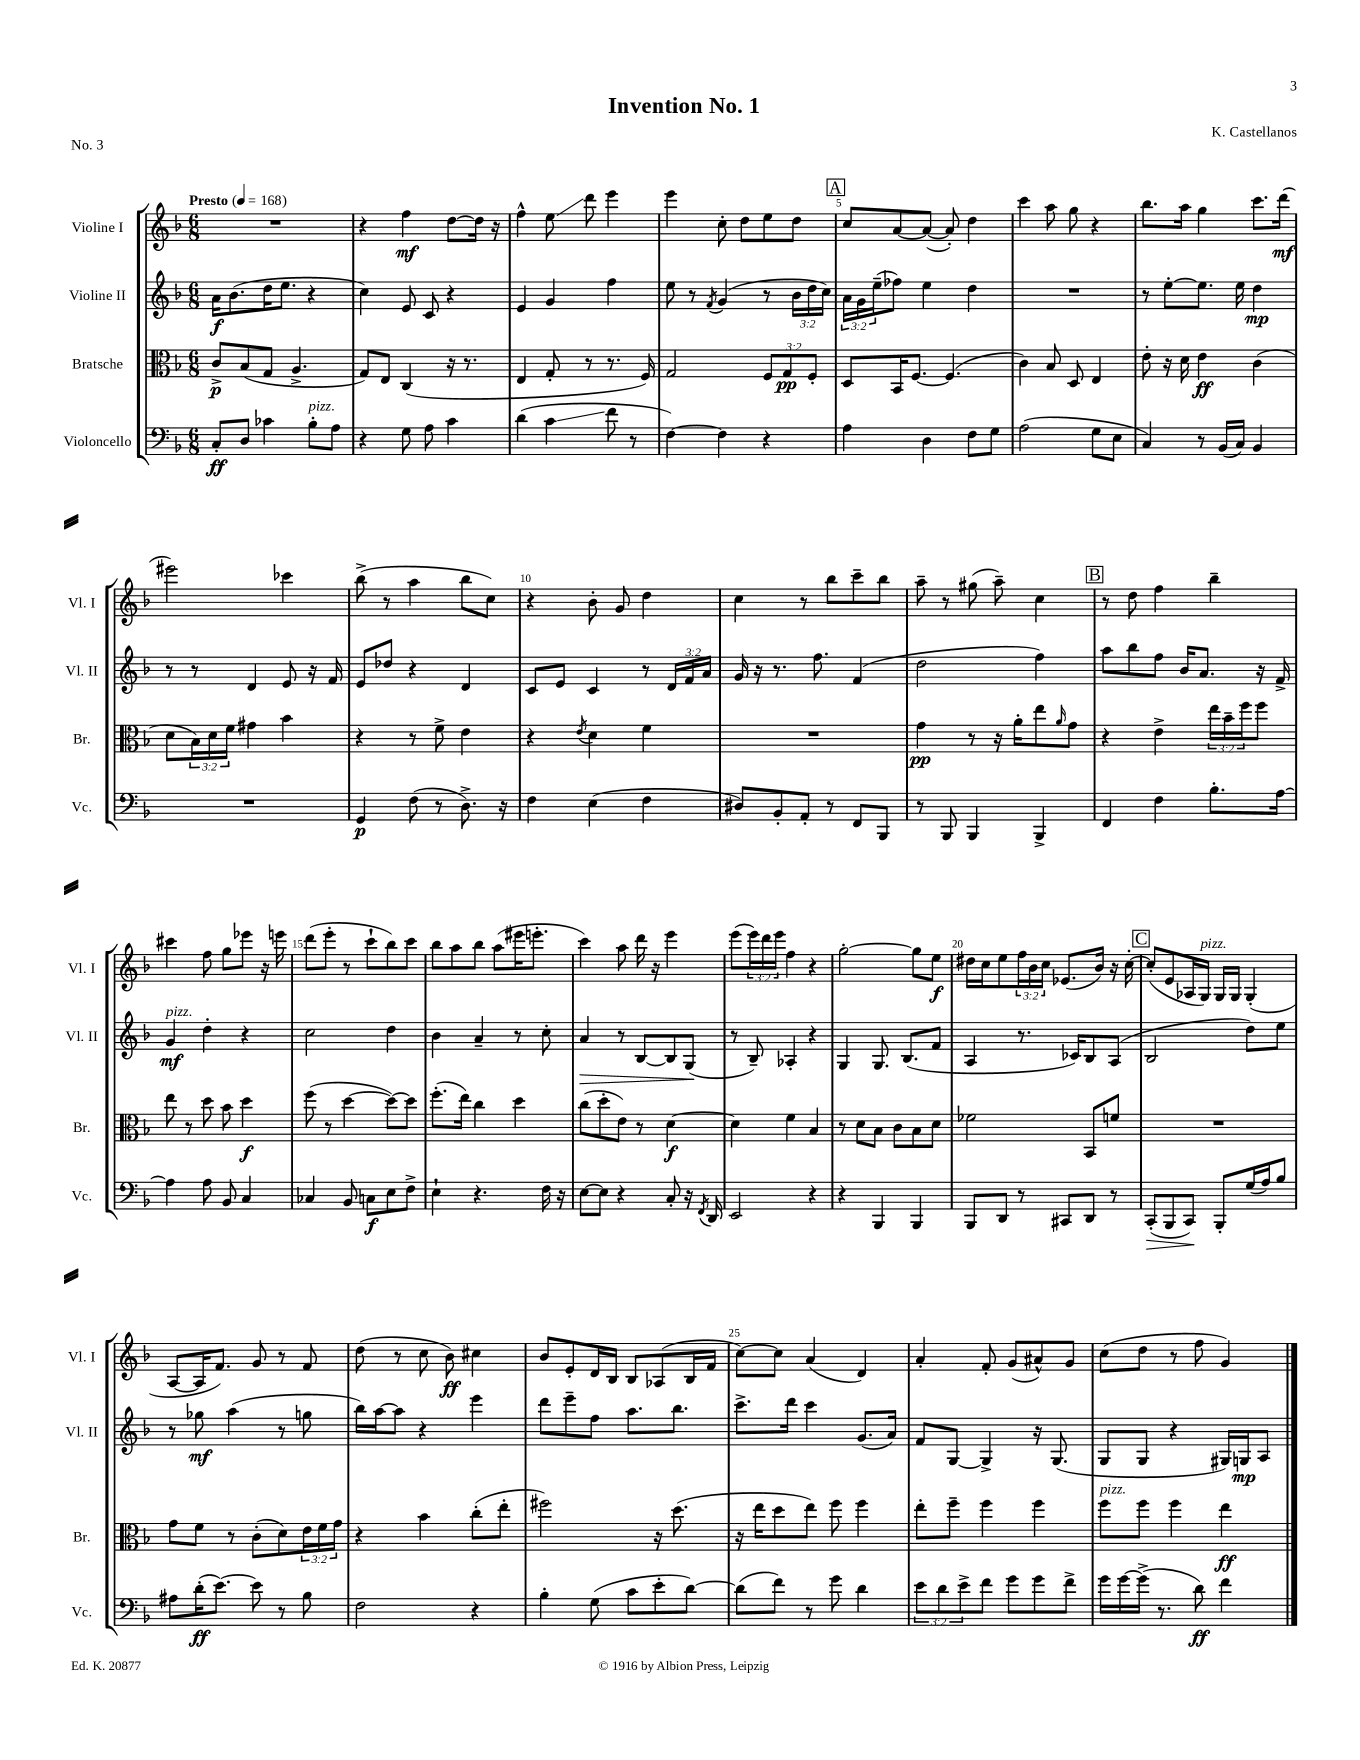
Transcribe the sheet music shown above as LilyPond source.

\header { title = "Invention No. 1" composer = "K. Castellanos" piece = "No. 3" }
<<
\new StaffGroup <<
\new Staff = "s0" \with { instrumentName = "Violine I" shortInstrumentName = "Vl. I" } {
    \clef treble \key f \major \numericTimeSignature \time 6/8 \override Staff.TupletNumber.text = #tuplet-number::calc-fraction-text \tempo "Presto" 4 = 168
    R2. |
    r4 f''4\mf d''8~ d''16 r16 |
    f''4-^ e''8\glissando d'''8 e'''4 |
    e'''4 c''8-. d''8 e''8 d''8 |
    \mark \markup { \box "A" } c''8 a'8~ a'8~( a'8-.) d''4 |
    c'''4 a''8 g''8 r4 |
    bes''8. a''16 g''4 c'''8. d'''16\mf( |
    eis'''2) ces'''4 |
    bes''8->( r8 a''4 bes''8 c''8) |
    r4 bes'8-. g'8 d''4 |
    c''4 r8 bes''8 c'''8-- bes''8 |
    a''8-- r8 gis''8( a''8--) c''4 |
    \mark \markup { \box "B" } r8 d''8 f''4 bes''4-- |
    cis'''4 f''8 g''8 ees'''8 r16 e'''16 |
    d'''8( e'''8-. r8 c'''8-! bes''8) c'''8 |
    bes''8 a''8 bes''8 a''8( eis'''16 e'''8.-. |
    c'''4) a''8 d'''16 r16 e'''4 |
    e'''8( \tuplet 3/2 { e'''16) d'''16 e'''16 } f''4 r4 |
    g''2~-. g''8 e''8\f |
    dis''16 c''16 e''8 \tuplet 3/2 { f''16 bes'16 c''16 } ees'8.( bes'16) r16 c''16~-. |
    \mark \markup { \box "C" } c''8-.( e'8 aes16 g16^\markup { \italic "pizz." }) g16 g16 g4-.( |
    a8~ a16 f'8.) g'8 r8 f'8 |
    d''8( r8 c''8 bes'8\ff) cis''4 |
    bes'8 e'8-. d'16 bes16 bes8 aes8( bes16 f'16 |
    c''8~) c''8 a'4( d'4) |
    a'4-. f'8-. g'8( ais'8-^) g'8 |
    c''8( d''8 r8 f''8 g'4) \bar "|." |
}
\new Staff = "s1" \with { instrumentName = "Violine II" shortInstrumentName = "Vl. II" } {
    \clef treble \key f \major \numericTimeSignature \time 6/8 \override Staff.TupletNumber.text = #tuplet-number::calc-fraction-text
    a'16\f bes'8.( d''16 e''8. r4 |
    c''4) e'8 c'8 r4 |
    e'4 g'4 f''4 |
    e''8 r8 \acciaccatura { f'8 } g'4( r8 \tuplet 3/2 { bes'16 d''16 c''16) } |
    \mark \markup { \box "A" } \tuplet 3/2 { a'16 g'16 e''16--( } fes''8) e''4 d''4 |
    R2. |
    r8 e''8~-. e''8. e''16 d''4\mp |
    r8 r8 d'4 e'8 r16 f'16 |
    e'8 des''8 r4 d'4 |
    c'8 e'8 c'4 r8 \tuplet 3/2 { d'16 f'16 a'16 } |
    g'16 r16 r8. f''8. f'4( |
    d''2 f''4) |
    \mark \markup { \box "B" } a''8 bes''8 f''8 bes'16 a'8. r16 f'16-> |
    g'4\mf^\markup { \italic "pizz." } d''4-. r4 |
    c''2 d''4 |
    bes'4 a'4-- r8 c''8-. |
    a'4\> r8 bes8~ bes8 g8\!( |
    r8 bes8--) aes4-. r4 |
    g4 g8. bes8.( f'8 |
    a4 r8. ces'16) bes8 a8( |
    \mark \markup { \box "C" } bes2 d''8) e''8 |
    r8 ges''8\mf a''4( r8 g''8 |
    bes''16) a''16~ a''8 r4 e'''4 |
    d'''8 e'''8-- f''8 a''8. bes''8. |
    c'''8.-> d'''16 c'''4 g'8.( a'16) |
    f'8 g8~ g4-> r16 g8.( |
    g8 g8 r4 gis16) g16\mp a8 \bar "|." |
}
\new Staff = "s2" \with { instrumentName = "Bratsche" shortInstrumentName = "Br." } {
    \clef alto \key f \major \numericTimeSignature \time 6/8 \override Staff.TupletNumber.text = #tuplet-number::calc-fraction-text
    c'8->\p bes8( g8 a4.-> |
    g8) e8 c4( r16 r8. |
    e4 g8-. r8 r8. f16) |
    g2 \tuplet 3/2 { f8 g8\pp f8-. } |
    \mark \markup { \box "A" } d8 bes,16 f8.~ f4.( |
    c'4) bes8 d8 e4 |
    e'8-. r16 d'16 e'4\ff c'4( |
    d'8 \tuplet 3/2 { bes16) d'16 f'16 } gis'4 bes'4 |
    r4 r8 f'8-> e'4 |
    r4 \acciaccatura { e'8 } d'4 f'4 |
    R2. |
    g'4\pp r8 r16 a'16-. e''8 \grace { a'16 } g'8 |
    \mark \markup { \box "B" } r4 e'4-> \tuplet 3/2 { e''16 bes'16-- f''16 } f''8 |
    e''8 r8 d''8 bes'8 d''4\f |
    f''8( r8 d''4~ d''8~) d''8 |
    f''8.-.( e''16) c''4 d''4 |
    c''8( d''8-. e'8) r8 d'4~\f |
    d'4 f'4 bes4 |
    r8 d'8 bes8 c'8 bes8 d'8 |
    fes'2 bes,8 f'8 |
    \mark \markup { \box "C" } R2. |
    g'8 f'8 r8 c'8-.( d'8) \tuplet 3/2 { e'16 f'16 g'16 } |
    r4 bes'4 c''8-.( e''8-. |
    fis''2) r16 d''8.( |
    r16 e''16 d''8 e''8) f''8 f''4 |
    e''8-. f''8-- f''4 f''4 |
    f''8^\markup { \italic "pizz." } f''8 f''4 e''4\ff \bar "|." |
}
\new Staff = "s3" \with { instrumentName = "Violoncello" shortInstrumentName = "Vc." } {
    \clef bass \key f \major \numericTimeSignature \time 6/8 \override Staff.TupletNumber.text = #tuplet-number::calc-fraction-text
    c8-.\ff d8 ces'4 bes8-.^\markup { \italic "pizz." } a8 |
    r4 g8 a8 c'4 |
    d'4( c'4\glissando f'8 r8 |
    f4~) f4 r4 |
    \mark \markup { \box "A" } a4 d4 f8 g8 |
    a2( g8 e8 |
    c4) r8 bes,16( c16) bes,4 |
    R2. |
    g,4\p f8( r8 d8.->) r16 |
    f4 e4( f4 |
    dis8) bes,8-. a,8-. r8 f,8 bes,,8 |
    r8 bes,,8 bes,,4 bes,,4-> |
    \mark \markup { \box "B" } f,4 f4 bes8.-. a16~ |
    a4 a8 bes,8 c4 |
    ces4 bes,8 c8\f e8 f8-> |
    e4-! r4. f16 r16 |
    e8~ e8 r4 c8-. r16 \acciaccatura { f,8 } d,16 |
    e,2 r4 |
    r4 bes,,4 bes,,4 |
    bes,,8 d,8 r8 cis,8 d,8 r8 |
    \mark \markup { \box "C" } c,8-.\>( bes,,8 c,8\!) bes,,8-. g16( a16) bes8 |
    ais8 d'16-.\ff( e'8.~) e'8 r8 bes8 |
    f2 r4 |
    bes4-. g8( c'8 e'8-. d'8~) |
    d'8( f'8) r8 g'8 d'4 |
    \tuplet 3/2 { e'8 d'8 e'8-> } f'8 g'8 g'8 f'8-> |
    g'16 g'16~ g'16->( r8. d'8\ff) f'4 \bar "|." |
}
>>
>>
\layout { \context { \Score \override BarNumber.break-visibility = ##(#f #t #t) barNumberVisibility = #(every-nth-bar-number-visible 5) } }
